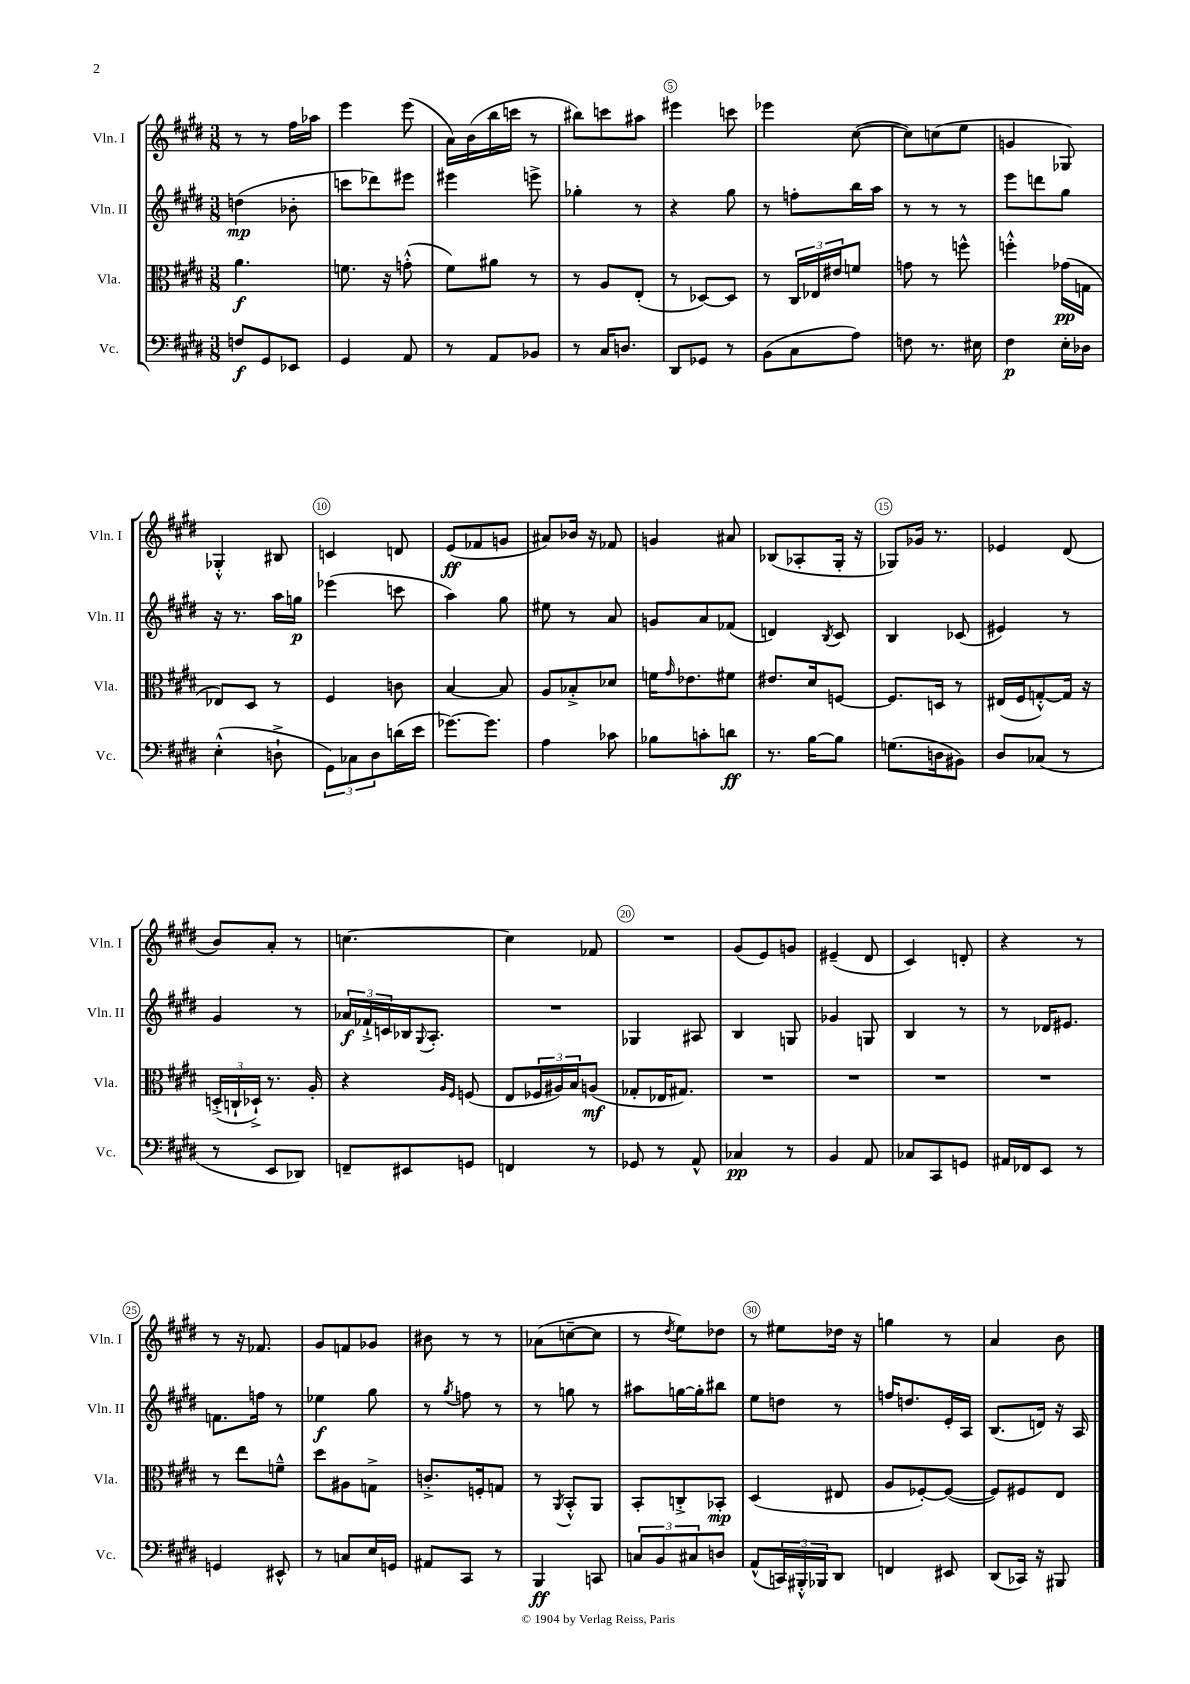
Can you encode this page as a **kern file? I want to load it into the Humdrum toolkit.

**kern	**kern	**kern	**kern
*staff4	*staff3	*staff2	*staff1
*clefF4	*clefC3	*clefG2	*clefG2
*k[f#c#g#d#]	*k[f#c#g#d#]	*k[f#c#g#d#]	*k[f#c#g#d#]
*M3/8	*M3/8	*M3/8	*M3/8
8F	4.a	(4dd	8r
8GG#	.	.	8r
8EE-	.	8b-'	16ff#
.	.	.	16aa-
=	=	=	=
4GG#	8.f	8ccc	4eee
.	.	8ddd-)	.
.	16r	.	.
8AA	(8g'^^	8eee#	(8eee
=	=	=	=
8r	8f#)	4eee#	16a)
.	.	.	(16b
8AA	8a#	.	16bb
.	.	.	16ccc
8BB-	8r	8eee^	8r
=	=	=	=
8r	8r	4gg-'	8bb#)
16C#	8A	.	8ccc
8.D	.	.	.
.	(8E'	8r	8aa#
=	=	=	=
8DD#	8r	4r	4eee#
8GG-	[8D-)	.	.
8r	8D-]	8gg#	8ccc
=	=	=	=
(8BB	8r	8r	4eee-
8C#	24C#	8ff'	.
.	24E-	.	.
.	24e#	.	.
8A)	8f	16bb	([8cc#
.	.	16aa	.
=	=	=	=
8F	8g	8r	8cc#])
8.r	8r	8r	(8cc
.	8ff^^	8r	8ee
16E#	.	.	.
=	=	=	=
4F#	4ff'^^	8eee	4g
.	.	8ddd	.
16E'	(16g-	8gg#	8G-)
16D-	16G	.	.
=	=	=	=
(4E'^^	8E-)	16r	4G-'^^
.	.	8.r	.
.	8D#	.	.
8D`^	8r	16aa	8B#
.	.	16gg	.
=	=	=	=
12GG#)	4F#	(4eee-	4c
12C-	.	.	.
12D#	.	.	.
(16d	8c	8ccc	8d
16e	.	.	.
=	=	=	=
[8.g-)	[4B	4aa)	(8e
.	.	.	8f-
8.g-]	.	.	.
.	8B]	8gg#	8g
=	=	=	=
4A	8A	8ee#	8a#)
.	8B-'^	8r	16b-
.	.	.	16r
8c-	8d-	8a	8f-
=	=	=	=
8B-	16f	8g	4g
.	16qqg#	.	.
.	8.e-	.	.
8c'	.	8a	.
8d	8f#	(8f-	8a#
=	=	=	=
8.r	8.e#	4d)	(8B-
.	.	.	8A-'
[16B	16d#	.	.
.	.	8qB	.
8B]	[8F	8c#	16G#'
.	.	.	16r
=	=	=	=
(8.G	8.F]	4B	8G-)
.	.	.	16g-
16D	16D	.	8.r
8BB#)	8r	(8c-	.
=	=	=	=
8D#	(16E#	4e#)	4e-
.	16F#	.	.
(8C-	[8G'^^)	.	.
8r	16G]	8r	(8d#
.	16r	.	.
=	=	=	=
8r	(24D'^	4g#	8b)
.	24C`	.	.
.	24D-`^)	.	.
8EE	8.r	.	8a'
8DD-)	.	8r	8r
.	16A'	.	.
=	=	=	=
8FF~	4r	24a-	[4.cc
.	.	24f-`^	.
.	.	24c	.
8EE#	.	16B-	.
.	.	8qqG#	.
.	.	8.A'	.
.	16qqA	.	.
.	16qqF#	.	.
8GG	(8F	.	.
=	=	=	=
4FF	8E	4.r	4cc]
.	24F-	.	.
.	24A#)	.	.
.	24B	.	.
8r	(8A	.	8f-
=	=	=	=
8GG-	8G-'	4G-	4.r
8r	16E-	.	.
.	8.G#)	.	.
8AA^^	.	8A#	.
=	=	=	=
4C-	4.r	4B	(8g#
.	.	.	8e)
8r	.	8G	8g
=	=	=	=
4BB	4.r	4g-	(4e#~
8AA	.	8G	8d#
=	=	=	=
8C-	4.r	4B	4c#)
8CC#	.	.	.
8GG	.	8r	8d'
=	=	=	=
16AA#	4.r	8r	4r
16FF-	.	.	.
8EE	.	16d-	.
.	.	8.e#	.
8r	.	.	8r
=	=	=	=
4GG	8r	8.f	8r
.	8ee	.	16r
.	.	16ff	8.f-
8EE#^^	8f~^^	8r	.
=	=	=	=
8r	8dd#	4ee-	8g#
8C	8A#	.	8f
16E	8G^	8gg#	8g-
16GG	.	.	.
=	=	=	=
8AA#	8.c'^	8r	8b#
.	.	8qgg#	.
8CC#	.	8ff	8r
.	16F'	.	.
8r	8G	8r	8r
=	=	=	=
4BBB	8r	8r	(8a-
.	8qAA	.	.
.	8BB'^^	8gg	[8cc~
8CC	8AA	8r	8cc]
=	=	=	=
12C	8BB'	8aa#	8r
12BB	.	.	.
.	.	.	8qdd#
.	8C'^	[16gg	8ee)
12C#	.	.	.
.	.	16gg']	.
8D	8BB-'	8bb#	8dd-
=	=	=	=
(8AA^^	(4D#	8ee	8r
24CC)	.	8dd	8ee#
24BBB#'^^	.	.	.
24BBB-	.	.	.
8DD#	8E#	8r	16dd-
.	.	.	16r
=	=	=	=
4FF	8A	16ff	4gg
.	.	8.dd	.
.	[8F-')	.	.
8EE#	(8F-_	16e'	8r
.	.	16A	.
=	=	=	=
(8DD#	8F-])	(8.B	4a
16CC-)	8F#	.	.
16r	.	16d)	.
8BBB#	8E	16r	8b
.	.	16A	.
==	==	==	==
*-	*-	*-	*-
